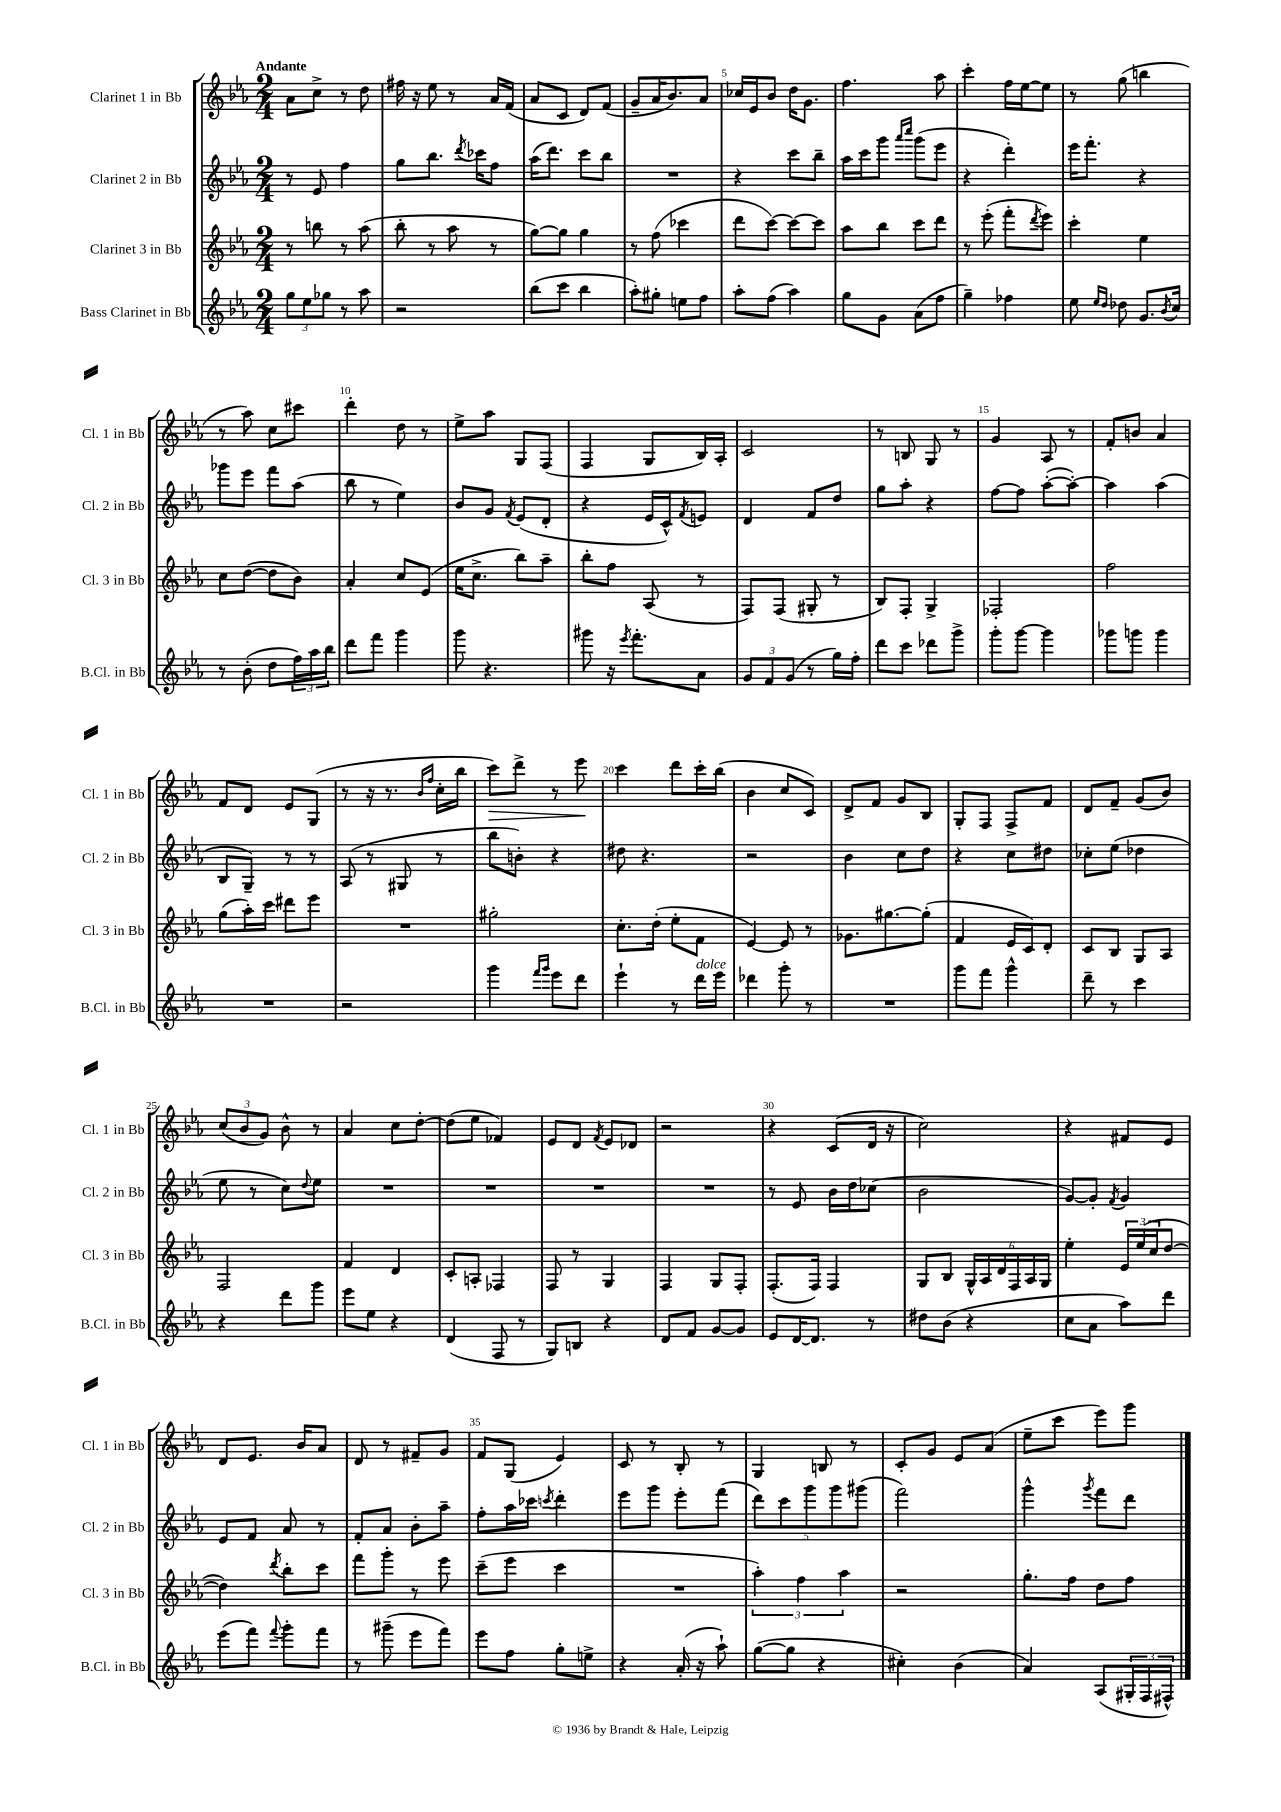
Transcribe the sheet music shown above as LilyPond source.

<<
\new StaffGroup <<
\new Staff = "s0" \with { instrumentName = "Clarinet 1 in Bb" shortInstrumentName = "Cl. 1 in Bb" } {
    \clef treble \key ees \major \numericTimeSignature \time 2/4 \tempo "Andante"
    aes'8 c''8-> r8 d''8 |
    fis''16 r16 ees''8 r8 aes'16 f'16( |
    aes'8 c'8 d'8) f'8( |
    g'8-- aes'16 bes'8.) aes'8 |
    ces''16 ees'16 bes'8 d''16 g'8. |
    f''4. aes''8 |
    c'''4-. f''16 ees''16~ ees''8 |
    r8 g''8( b''4 |
    r8 aes''8) c''8 cis'''8 |
    d'''4-. d''8 r8 |
    ees''8-> aes''8 g8 f8( |
    f4 g8 bes16) aes16-. |
    c'2 |
    r8 b8 g8 r8 |
    g'4 aes8 r8 |
    f'8-. b'8 aes'4 |
    f'8 d'8 ees'8 g8( |
    r8 r16 r8. \grace { bes'16 f''16 } c''16-. bes''16 |
    c'''8\>) d'''8-> r8 ees'''8\! |
    c'''4 d'''8 c'''16-. bes''16( |
    bes'4 c''8 c'8) |
    d'8-> f'8 g'8 bes8 |
    g8-. f8 f8-> f'8 |
    d'8 f'8-- g'8( bes'8) |
    \tuplet 3/2 { c''8( bes'8 g'8) } bes'8-^ r8 |
    aes'4 c''8 d''8~-. |
    d''8( ees''8 fes'4) |
    ees'8 d'8 \acciaccatura { f'8 } ees'8 des'8 |
    r2 |
    r4 c'8( d'16 r16 |
    c''2) |
    r4 fis'8 ees'8 |
    d'8 ees'8. bes'16 aes'8 |
    d'8 r8 fis'8-- g'8 |
    f'8 g8( ees'4) |
    c'8 r8 bes8-. r8 |
    g4 b8 r8 |
    c'8-. g'8 ees'8 aes'8( |
    ees''8-- c'''8 ees'''8) g'''8 \bar "|." |
}
\new Staff = "s1" \with { instrumentName = "Clarinet 2 in Bb" shortInstrumentName = "Cl. 2 in Bb" } {
    \clef treble \key ees \major \numericTimeSignature \time 2/4
    r8 ees'8 f''4 |
    g''8 bes''8. \acciaccatura { d'''8 } ces'''16 f''8 |
    aes''16( d'''8.) c'''8 bes''8 |
    R2 |
    r4 c'''8 bes''8-- |
    aes''16 c'''16 g'''8 \grace { aes'''16 c''''16 } g'''8( ees'''8 |
    r4 d'''4-.) |
    ees'''16 f'''8.-. r4 |
    ges'''8 ees'''8 f'''8 aes''8( |
    bes''8 r8 ees''4) |
    bes'8 g'8 \acciaccatura { f'8 } ees'8( d'8-. |
    r4 ees'16 c'16-^) \acciaccatura { f'8 } e'8 |
    d'4 f'8 d''8 |
    g''8 aes''8-. r4 |
    f''8~ f''8 aes''8~-.( aes''8~-.) |
    aes''4 aes''4( |
    bes8 g8--) r8 r8 |
    aes8( r8 gis8 r8 |
    bes''8 b'8-.) r4 |
    dis''8 r4. |
    r2 |
    bes'4 c''8 d''8 |
    r4 c''8 dis''8 |
    ces''8-. ees''8( des''4 |
    ees''8 r8 c''8) \appoggiatura { d''8 } ees''8 |
    R2 |
    R2 |
    R2 |
    R2 |
    r8 ees'8 bes'16 d''16 ces''8( |
    bes'2 |
    g'8~) g'8-. \acciaccatura { f'8 } g'4 |
    ees'8 f'8 aes'8 r8 |
    f'8-. aes'8 bes'8-. aes''8-- |
    f''8-. aes''16 ces'''16 \acciaccatura { c'''8 } d'''4-. |
    ees'''8 g'''8 ees'''8-. f'''8( |
    \tuplet 5/4 { d'''8) c'''8 g'''8 g'''8 gis'''8( } |
    f'''2) |
    g'''4-^ \acciaccatura { g'''8 } f'''8 d'''8 \bar "|." |
}
\new Staff = "s2" \with { instrumentName = "Clarinet 3 in Bb" shortInstrumentName = "Cl. 3 in Bb" } {
    \clef treble \key ees \major \numericTimeSignature \time 2/4
    r8 b''8 r8 aes''8( |
    bes''8-. r8 aes''8 r8 |
    g''8~) g''8 g''4 |
    r8 f''8( ces'''4 |
    d'''8 c'''8~) c'''8~ c'''8 |
    aes''8 bes''8 c'''8 d'''8 |
    r8 ees'''8-.( f'''8-. \acciaccatura { d'''8 } ees'''8) |
    c'''4-. ees''4 |
    c''8 d''8~( d''8 bes'8) |
    aes'4-. c''8 ees'8( |
    ees''16 c''8.-> bes''8) aes''8-- |
    bes''8-. f''8 aes8( r8 |
    f8) f8( gis8-. r8 |
    bes8) f8-. g4-> |
    fes2-. |
    f''2 |
    g''8( aes''16-.) c'''16 dis'''8 ees'''8 |
    R2 |
    gis''2-. |
    c''8.-. d''16-.( ees''8-. f'8 |
    ees'4~) ees'8 r8 |
    ges'8. gis''8.~ gis''8-.( |
    f'4 ees'16 c'16) d'8-. |
    c'8 bes8 g8 aes8 |
    f2 |
    f'4 d'4 |
    c'8-. a8-. fes4 |
    f8 r8 g4 |
    f4 g8 f8-. |
    f8.-.( f16) f4 |
    g8 bes8 \tuplet 6/4 { g16-^ aes16 d'16 f16 aes16 g16 } |
    ees''4-. \tuplet 3/2 { ees'16 ees''16( c''16 } d''8~ |
    d''4) \acciaccatura { d'''8 } bes''8-. c'''8 |
    f'''8 g'''8-. r8 ees'''8 |
    c'''8--( ees'''8 c'''4 |
    R2 |
    \tuplet 3/2 { aes''4-.) f''4 aes''4 } |
    r2 |
    g''8.-. f''16 d''8 f''8 \bar "|." |
}
\new Staff = "s3" \with { instrumentName = "Bass Clarinet in Bb" shortInstrumentName = "B.Cl. in Bb" } {
    \clef treble \key ees \major \numericTimeSignature \time 2/4
    \tuplet 3/2 { g''8 ees''8 ges''8 } r8 aes''8 |
    r2 |
    bes''8( c'''8 bes''4 |
    aes''8-.) gis''8-. e''8 f''8 |
    aes''8-. f''8( aes''4) |
    g''8 g'8 aes'8( f''8 |
    g''4--) fes''4 |
    ees''8 \grace { ees''16 d''16 } des''8 g'8. \acciaccatura { bes'8 } c''16 |
    r8 bes'8-.( d''8 \tuplet 3/2 { f''16) aes''16 bes''16 } |
    d'''8 f'''8 g'''4 |
    g'''8 r4. |
    gis'''8 r16 \acciaccatura { ees'''8 } f'''8.-. aes'8 |
    \tuplet 3/2 { g'8 f'8 g'8( } r8 g''16) f''16-. |
    d'''8 c'''8 des'''8 g'''8-> |
    g'''8-. g'''8~ g'''4 |
    ges'''8 g'''8 g'''4 |
    R2 |
    r2 |
    g'''4 \grace { f'''16 g'''16 } ees'''8 d'''8 |
    ees'''4-! r8 d'''16^\markup { \italic "dolce" } ees'''16 |
    des'''4 g'''8-. r8 |
    R2 |
    g'''8 f'''8 g'''4-^ |
    d'''8-- r8 c'''4 |
    r4 d'''8 g'''8 |
    ees'''8 ees''8 r4 |
    d'4( f8 r8 |
    g8) b8 r4 |
    d'8 f'8 g'8~ g'8 |
    ees'8 d'16~ d'8. r8 |
    dis''8 bes'8( r4 |
    c''8 aes'8 aes''8) d'''8 |
    ees'''8( f'''8) \appoggiatura { f'''8 } g'''8-. f'''8 |
    r8 gis'''8--( ees'''8 f'''8) |
    ees'''8 f''8 g''8-. e''8-> |
    r4 aes'16-.( r16 aes''8-!) |
    g''8~( g''8 r4 |
    cis''4-.) bes'4( |
    aes'4) aes8( \tuplet 3/2 { gis16-. f16 fis16-^) } \bar "|." |
}
>>
>>
\layout { \context { \Score \override BarNumber.break-visibility = ##(#f #t #t) barNumberVisibility = #(every-nth-bar-number-visible 5) } }
